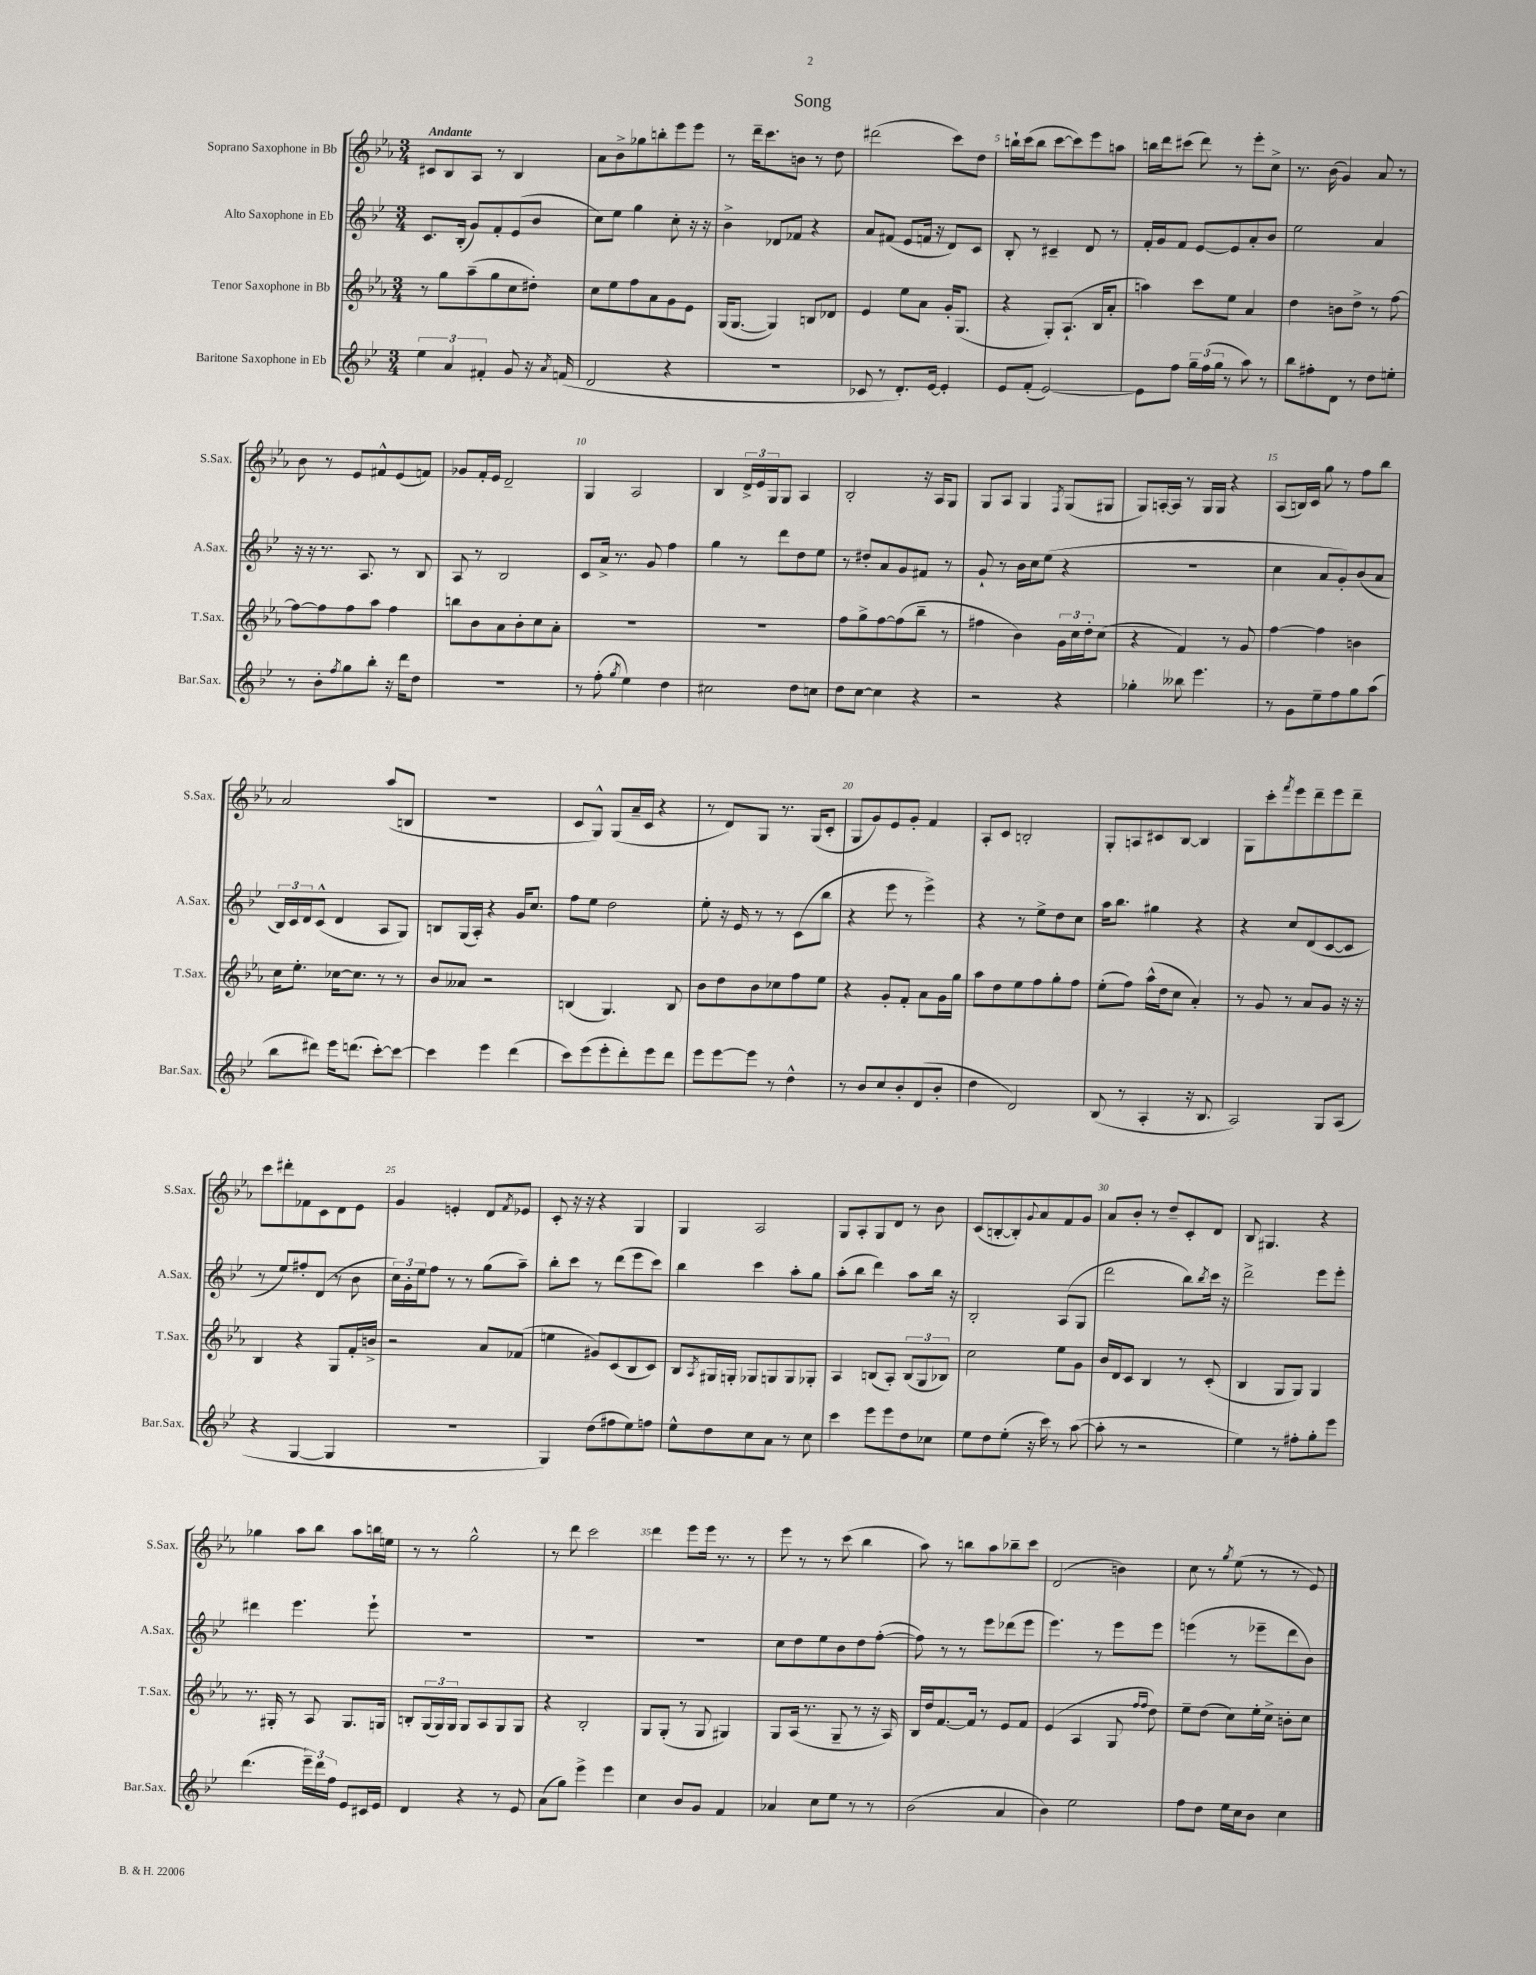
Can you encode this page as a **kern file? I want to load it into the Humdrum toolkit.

**kern	**kern	**kern	**kern
*staff4	*staff3	*staff2	*staff1
*clefG2	*clefG2	*clefG2	*clefG2
*k[b-e-]	*k[b-e-a-]	*k[b-e-]	*k[b-e-a-]
*M3/4	*M3/4	*M3/4	*M3/4
6ee-\	8r	8.c/L	8c#/L
.	8gg\L	.	8B-/
6a/	.	.	.
.	.	(16B-'/Jk	.
.	(8aa-~\	8g/L)	8A-/J
6f#'/	.	.	.
.	8gg\	8f'/	8r
8g/	8cc\	(8e-/	4B-/
16r	8dd#'\J)	8b-/J	.
8qa/	.	.	.
(16f/	.	.	.
=	=	=	=
2d/	8cc\L	8cc\L)	8a-\L
.	8ee-\	8ee-\J	8b-^\
.	8ff\	4gg\	8gg-\
.	8a-\	.	8bb'\
4r	8g\	8cc'\	8eee-\
.	8e-\J	16r	8eee-\J
.	.	16r	.
=	=	=	=
2.r	(16G/LK	4b-^\	8r
.	[8.G/J	.	.
.	.	.	16ddd~\LK
.	.	.	8.ccc\
.	4G/])	8d-/L	.
.	.	8f-/J	8b\J
.	8B/L	4r	8r
.	8d-/J	.	8dd\
=	=	=	=
8c-/	4e-/	8a/L	(2ddd#\
8r	.	(8f#/J	.
8.d'/L)	8ee-\L	8e-/L	.
.	8a-\J	16f/Jk	.
[16e-/Jk	.	16r	.
4e-'/]	16g'/LK	8d/L)	8ccc\L)
.	(8.G/J	.	.
.	.	8c/J	8dd\J
=	=	=	=
8e-/L	4r	8B-'/	16bb`\LL
.	.	.	(16ccc\J
(8f'/J	.	8r	8bb\J
[2e-/)	8G'/L)	4c#~/	[8ccc\L
.	(8.A-`/J	.	8ccc\])
.	.	8d/	8eee-\
.	16B-/LK	.	.
.	8a-'/J	8r	8aa\J
=	=	=	=
8e-\]L	4aa\)	16f'/LL	16bb\LL
.	.	16g/J	16ddd\J
8ff\J	.	8f/J	(8ccc#\J
24gg~\LL	8ccc\L	[8e-/L	8ddd\)
(24ff\	.	.	.
24gg\JJ	.	.	.
8r	8ee-\J	8e-/]	8r
8aa\)	4a-/	8a'/	8eee-'\L
8r	.	8b-/J	8cc^\J
=	=	=	=
8bb-\L	4dd\	2ee-\	8.r
8ff#'\	.	.	.
.	.	.	(16b-\
8d\J	8b\L	.	4g/)
8r	8dd^\J	.	.
8dd\L	8r	4a/	8a-/
8ee'\J	[8ff\	.	8r
=	=	=	=
8r	8ff\_L	16r	8b-\
.	.	16r	.
8b-'\L	8ff\]	8.r	8r
8qff/	.	.	.
8gg\	8ff\	.	8e-/L
.	.	8.A/	.
8bb-'\J	8aa-\J	.	8f#^^/
16r	4ff\	8r	(8e-/
16ddd\LK	.	.	.
8dd\J	.	8B-/	8f/J)
=	=	=	=
2.r	8bb\L	8A/	8g-/L
.	8b-\	8r	16f'/L
.	.	.	16e-/JJ
.	8a-\	2B-/	2d~/
.	8b-'\	.	.
.	8cc\	.	.
.	8a-'\J	.	.
=	=	=	=
8r	2.r	8c/L	4G/
(8ff'\	.	16a^/Jk	.
.	.	8.r	.
8qgg/	.	.	.
4ee-\)	.	.	2A-/
.	.	8g/	.
4dd\	.	4ff\	.
=	=	=	=
2cc#\	2.r	4gg\	4B-/
.	.	8r	24d^/LL
.	.	.	24e-/
.	.	.	24G/J
.	.	8ddd\L	8G/J
8dd\L	.	8dd\	4A-/
8cc\J	.	8ee-\J	.
=	=	=	=
8dd\L	8ff\L	8r	2B-'/
[8cc\J	8gg^\	8dd#'/L	.
4cc\]	[8ff\	8a/	.
.	(8ff\]	8g/	.
4r	8bb-~\J	8f#/J	16r
.	.	.	16A-/LK
.	8r	8r	8G/J
=	=	=	=
2r	4ff#\	8g`/	8G/L
.	.	8r	8A-/J
.	4b-\)	16b-\LL	4G/
.	.	16cc\J	.
.	.	(8ee-\J	.
.	.	.	8qF/
4r	24g\LL	4r	(8G/L
.	24cc\	.	.
.	24dd'\J	.	.
.	(8cc\J	.	8G#/J
=	=	=	=
4gg-'\	4r	2.r	8G/L)
.	.	.	[16A'/L
.	.	.	16A/]JJ
8bb--\	4f/)	.	8r
4.eee-\	.	.	16G/LL
.	.	.	16G/JJ
.	8r	.	4r
.	8g/	.	.
=	=	=	=
8r	[4ff\	4cc\	(8A-/L
8g\L	.	.	16B/L)
.	.	.	16c/JJ
8ee-~\	4ff\]	8a/L	8gg\
8ff\	.	8g'/)	8r
8gg\	4b\	(8b-/	8ff\L
(8aa\J	.	8a/J	8bb-\J
=	=	=	=
8bb-\L	16cc\LK	24B-/LL)	2a-/
.	.	24c/	.
.	8.ee-'\J	.	.
.	.	24d/J	.
8ddd#\J)	.	(8c^^/J	.
16eee-\LK	[16cc-\LK	4d/	.
(8.ddd\J	8.cc-\]J	.	.
[8ccc'\L)	8r	8A/L	(8aa-/L
8ccc\_J	8r	8G/J)	8B/J
=	=	=	=
4ccc\]	8b-/L	8B/L	2.r
.	8a--/J	(16G/L	.
.	.	16A'/JJ)	.
4eee-\	2r	4r	.
(4ddd\	.	16g/LK	.
.	.	8.cc/J	.
=	=	=	=
8ccc\L)	(4B/	8ff\L	8c/L
(8eee-\	.	8ee-\J	8G^^/J)
8eee-'\	4.G/)	2dd\	(8G/L
8ddd'\)	.	.	16a-~/L
.	.	.	16c/JJ
8eee-\	.	.	4r
8ddd\J	8B/	.	.
=	=	=	=
8eee-\L	8b-\L	8ee-'\	8r
[8eee-\	8dd\	16r	8d/L)
.	.	16e-/	.
8eee-\]J	8b-\	8r	8G/J
8r	8cc-\	8r	8.r
4dd^^\	8ff\	(8c\L	.
.	.	.	(16G/LK
.	8ee-\J	8bb-\J	8c'/J
=	=	=	=
8r	4r	4r	8G/L
8b-/L	.	.	8g/)
8cc/	8g'/L	8eee-\	8e-/
8b-'/	8f'/J	8r	8g'/J
(8d/	8a-\L	4eee-^\)	4f/
8b-'/J	16g\L	.	.
.	16gg\JJ	.	.
=	=	=	=
4dd\	8aa-\L	4r	8A-'/L
.	8dd\	.	8c/J
2d/)	8ee-\	8r	2B'/
.	8ff\	8ee-^\L	.
.	8gg'\	8dd\	.
.	8ff\J	8cc\J	.
=	=	=	=
(8B-/	(8ee-'\L	16aa\LK	8G'/L
.	.	8.bb-\J	.
8r	8ff\J)	.	8A/
4A'/	(16aa-^^\LL	4gg#\	8c#/
.	16dd\J	.	.
.	8cc\J	.	[8B-/J
16r	4a-'/)	4r	4B-/]
8.B-/	.	.	.
=	=	=	=
2A/)	8r	4r	8G\L
.	8g/	.	8ccc'\
.	.	.	8qfff/
.	8r	8cc/L	8eee-\
.	8a-/L	(8d/	8ddd~\
8G/L	8g/J	[8c/	8eee-\
(8A/J	16r	8c/]J	8ddd~\J
.	16r	.	.
=	=	=	=
4r	4B-/	8r	8ccc\L
.	.	8ee-/L)	8ddd#'\
[4G/	4r	8ff#'/	8f-\
.	.	(8d/J	8c\
4G/]	8G/L	8r	8d\
.	16f'/L	8b-\	8e-\J
.	16b^/JJ	.	.
=	=	=	=
2.r	2r	24cc\LL)	4g/
.	.	24g'\	.
.	.	24ee-\J	.
.	.	8ff\J	.
.	.	8r	4e'/
.	.	8r	.
.	8a-/L	(8gg\L	8d/L
.	.	.	8qf/
.	(8f-/J	8aa~\J)	8e-/J
=	=	=	=
4G/)	4ee\	8bb-'\L	8c'/
.	.	8ccc\J	16r
.	.	.	16r
(8dd\L	8g#/L)	8r	4r
8ff#\	(8c/	(8ddd\L	.
8ee-\)	8B-/	8eee-\	4G/
8ff\J	8c/J)	8ccc\J)	.
=	=	=	=
8ee-^^\L	8B-/L	4bb-\	4G/
.	8qA-/	.	.
8dd\	16G#/L	.	.
.	16G'/JJ	.	.
8cc\	8G-/L	4ccc\	2A-/
8a\J	8G/	.	.
8r	8G/	8aa'\L	.
8cc\	8G-'/J	8gg\J	.
=	=	=	=
4ccc\	4A-/	(8aa'\L	8G/L
.	.	8bb-\J	8A-'/
8eee-\L	(8B/L	4ddd\)	8G/
8eee-\	8A-'/J)	.	8d/J
8dd\	(12B/L	8aa\L	8r
.	12G/	.	.
8cc-\J	.	16bb-\Jk	8b-\
.	12B-/J)	.	.
.	.	16r	.
=	=	=	=
8ee-\L	2cc\	2B-'/	(8c/L
8dd\	.	.	[8B'/
(8ee-'\J	.	.	8B'/])
.	.	.	8qqg/
16r	.	.	8a-/
16ccc\)	.	.	.
8r	8ee-\L	(8A/L	8f/
([8aa\	8g\J	8G/J	8g/J
=	=	=	=
8aa'\]	16b-/LL	2ddd\	8a-/L
.	16d/J	.	.
8r	8c/J	.	8b-'/J
2r	4B-/	.	8r
.	.	.	8dd~/L
.	8r	8bb-\L)	8c'/
.	.	8qbb-/	.
.	(8c'/	16ccc\Jk	8d/J
.	.	16r	.
=	=	=	=
4ee-\)	4B-/	2ddd^\	8B-/
.	.	.	4.G#/
8r	8G/L	.	.
8ff#'\L	8G/J)	.	.
8gg'\	4G/	8eee-\L	4r
8eee-\J	.	8eee-'\J	.
=	=	=	=
(4.ddd\	8.r	4ddd#\	4gg-\
.	16G#'/	.	.
.	8r	4.eee-\	8aa-\L
24eee-~\LL)	8A-/	.	8bb-\J
24ddd\	.	.	.
24ff\JJ	.	.	.
8e-/L	8.G#/L	.	8aa-\L
16c#/L	.	8eee-`\	16bb\L
16e-/JJ	16G/Jk	.	16ee\JJ
=	=	=	=
4d/	8B'/L	2.r	8r
.	(24G/L	.	8r
.	24G/)	.	.
.	24G/JJ	.	.
4r	8G/L	.	2gg^^\
.	8A-/	.	.
8r	8G/	.	.
8e-/	8G/J	.	.
=	=	=	=
(8a\L	4r	2.r	8r
8gg\J)	.	.	8ddd\
4eee-^\	2B-'/	.	2ccc\
4eee-\	.	.	.
=	=	=	=
4cc\	8G/L	2.r	4ddd\
.	(8G'/J	.	.
8b-/L	8r	.	8eee-\L
8g/J	8G/	.	16eee-\Jk
.	.	.	8.r
4f/	4G#/)	.	.
.	.	.	8r
=	=	=	=
4a-/	8G/L	8cc\L	8eee-\
.	(16A-/Jk	8dd\	8r
.	8.r	.	.
8cc\L	.	8ee-\	8r
8ee-\J	8G~/	8b-\	(8ccc\
8r	8r	8dd\	4bb-\
8r	16r	([8ff'\J	.
.	16A-/)	.	.
=	=	=	=
(2b-\	16B-/LL	8ff\])	8aa-\)
.	16dd/J	.	.
.	[8.f/	8r	8r
.	.	8r	8bb\L
.	16f/]Jk	.	.
.	8r	8eee-\L	8aa-\
4a/	8e-/L	(8ddd-\	8bb-~\
.	8f/J	8eee-\J	8ccc\J
=	=	=	=
4b-\)	(4e-/	4.eee-\)	(2d/
2ee-\	4A-/	.	.
.	.	8r	.
.	8G/	8eee-\L	4b\)
.	16qqff/LL	.	.
.	16qqff/JJ	.	.
.	8dd\)	8eee-\J	.
=	=	=	=
8ff\L	8ee-~\L	(4eee\	8cc\
8dd\J	(8dd\J	.	8r
.	.	.	8qgg/
16ee-\LL	8cc\L)	8r	(8ee-\
16cc\J	.	.	.
8b-\J	16ee-'\L	8eee-~\L	8r
.	16cc^\JJ	.	.
4cc\	8b'\L	8ddd\	8r
.	8cc\J	8b-\J)	8e-/)
==	==	==	==
*-	*-	*-	*-
